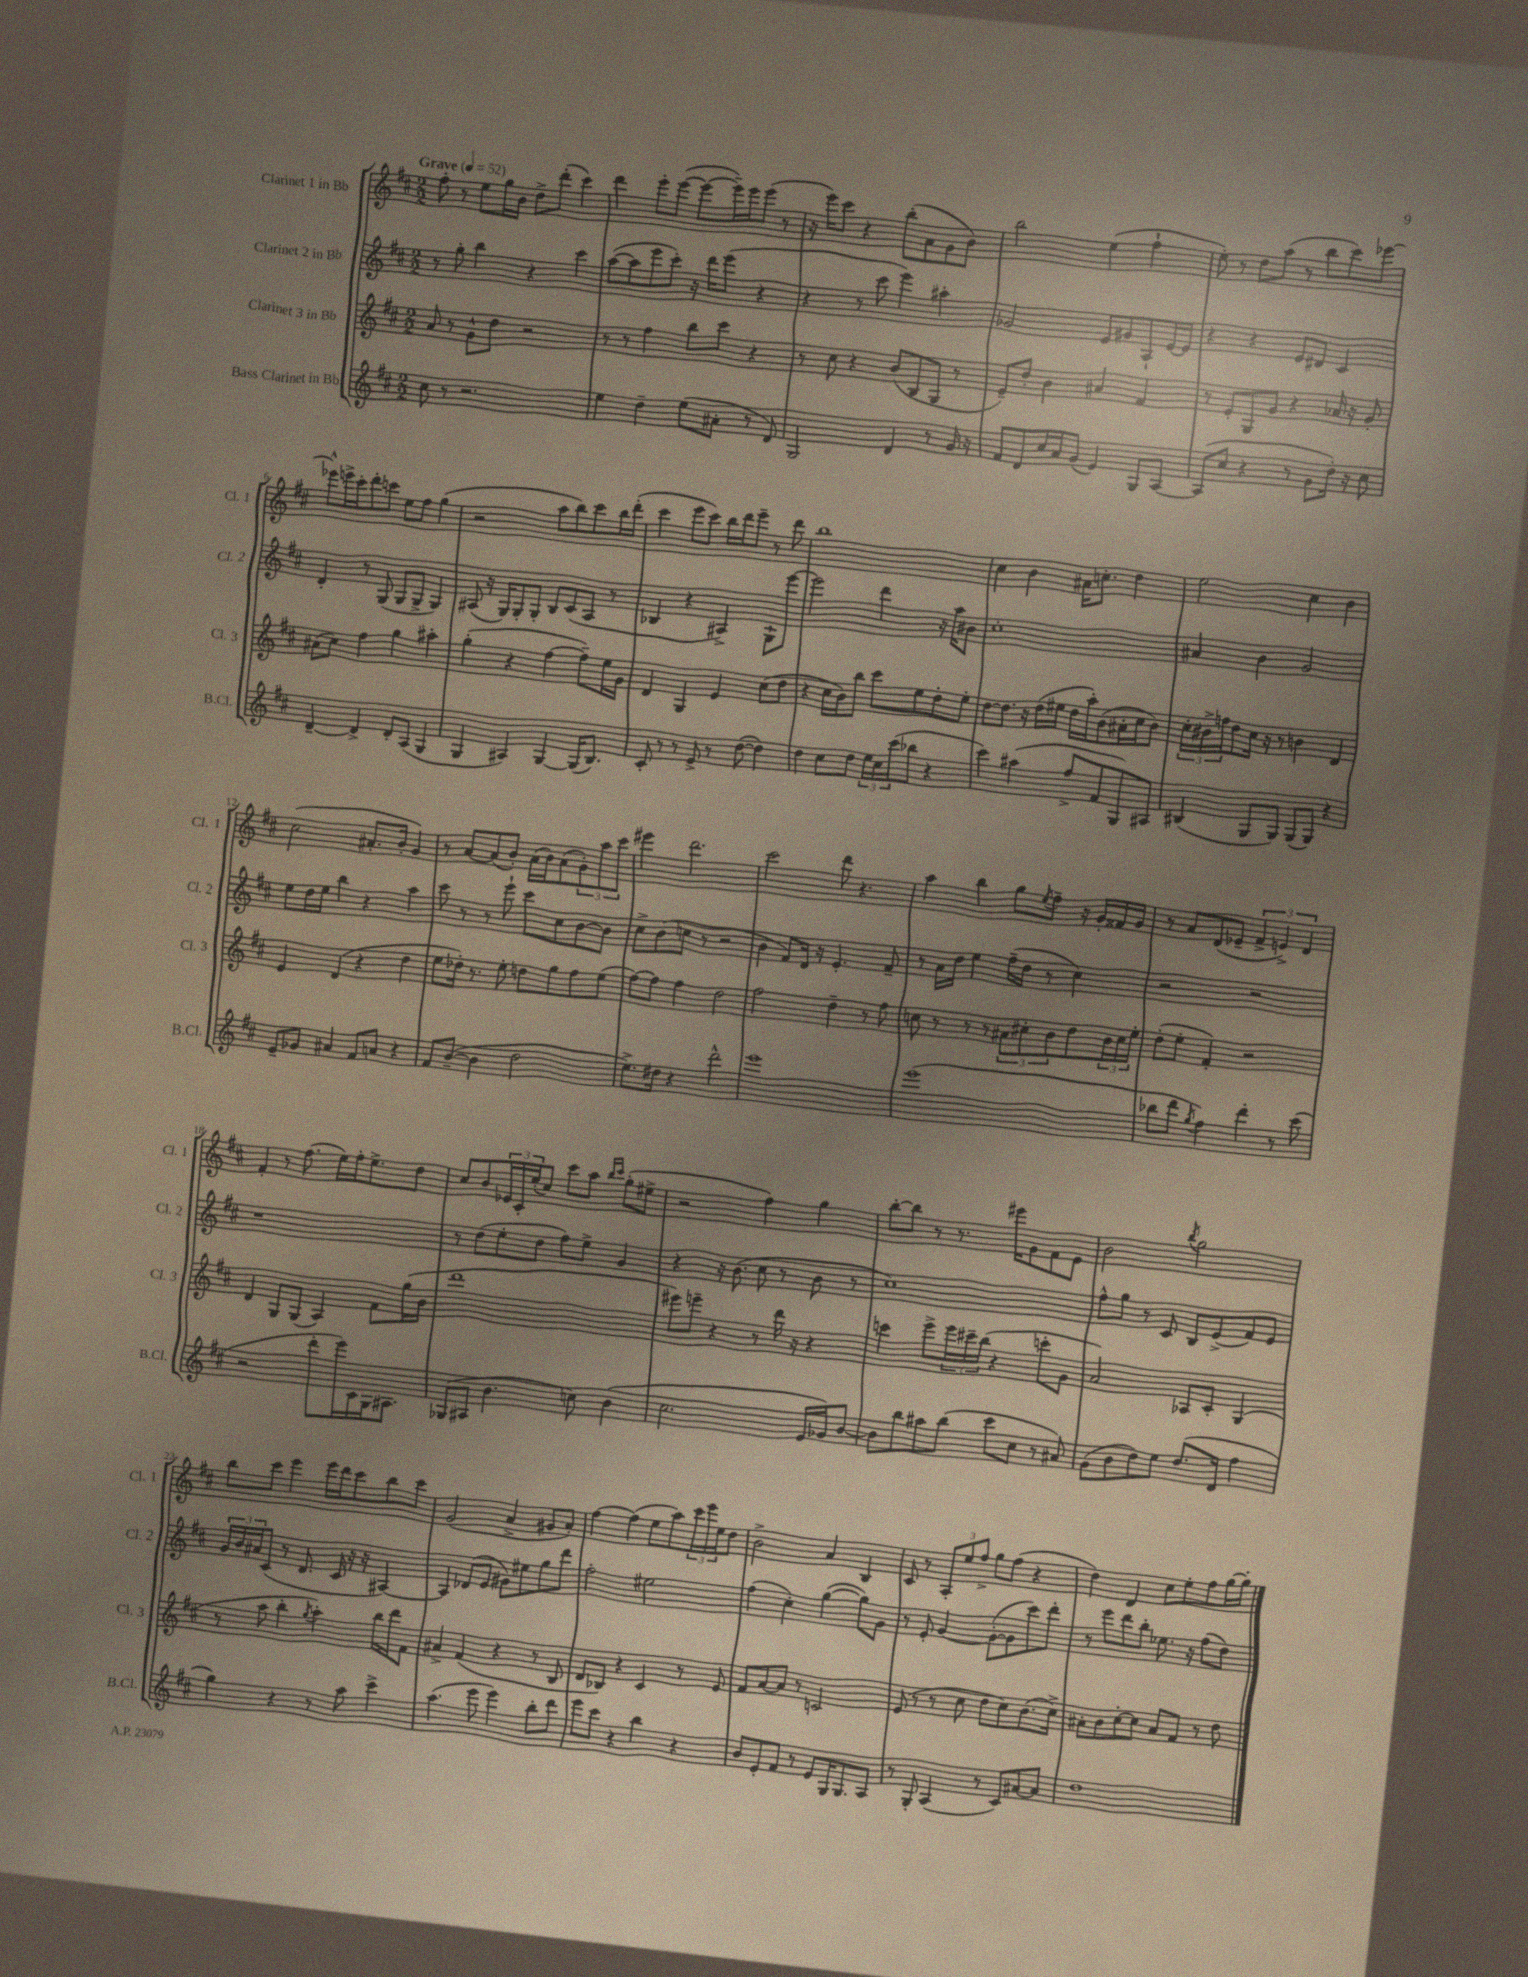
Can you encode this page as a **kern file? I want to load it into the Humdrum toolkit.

**kern	**kern	**kern	**kern
*part4	*part3	*part2	*part1
*staff4	*staff3	*staff2	*staff1
*I"Bass Clarinet in Bb	*I"Clarinet 3 in Bb	*I"Clarinet 2 in Bb	*I"Clarinet 1 in Bb
*I'B.Cl.	*I'Cl. 3	*I'Cl. 2	*I'Cl. 1
*clefG2	*clefG2	*clefG2	*clefG2
*k[f#c#]	*k[f#c#]	*k[f#c#]	*k[f#c#]
*M2/2	*M2/2	*M2/2	*M2/2
*MM52	*MM52	*MM52	*MM52
=1	=1	=1	=1
!	!	!	!LO:TX:a:B:t=Grave
8cc#\	8a/	8r	8ff#'\
8r	8r	8gg'\	8r
2.r	8g^^\L	4bb\	8ee\L
.	8dd\J	.	16gg\L
.	.	.	16b\JJ
.	2r	4r	8dd^\L
.	.	.	(8ddd'\J
.	.	4ccc#\	4ccc#\)
=2	=2	=2	=2
4ee\	8r	([8aa\L	4ddd\
.	8r	8aa\]	.
4dd~\	4ff#\	8eee\	8eee'\L
.	.	8ccc#'\J)	([8eee\J
(8ee\L	8bb\L	16r	8eee\L_
.	.	16ddd\KL	.
8a#X'\J	8ccc#\J	(8eee\J	16eee~\L])
.	.	.	16eee\J
8r	4r	4r	(8eee\J
8d/)	.	.	8r
=3	=3	=3	=3
2G/	8r	4r	16r
.	.	.	16eee\KL)
.	8cc#\	.	8ccc#\J
.	4r	8r	4r
.	.	8ccc#\	.
4d/	(8b/L	4eee\)	(8bb'\L
.	8B/	.	8a\
8r	8G/J	4aa#X'\	8g\
16g/	8r	.	8b\J)
16r	.	.	.
=4	=4	=4	=4
8f#/L	8e~/L)	2g-X/	2bb\
8d/	8dd'/J	.	.
16cc#/L	4b\	.	.
16a/J	.	.	.
(8g/J	.	.	.
4e/)	4a#X/	8e/L	(4ee\
.	.	8g#X/	.
8G/L	4f#/	8A`/	4ff#`\
[8A/J	.	[16e/L	.
.	.	16e/JJ]	.
=5	=5	=5	=5
(8A/L]	8r	4r	8ee'\)
8cc#/J	8e'/L	.	8r
4r	8G/	4r	8dd\L
.	8g/J	.	(8aa\J
8r	4r	8e/L	8r
8g\L	.	8d#X/J	8bb\L
16dd'\Jk)	16a-X/	4c#/	8ccc#\)
16r	16r	.	.
8cc#\	8g'/	.	[8eee-X\J
!!LO:LB:g=z
=6	=6	=6	=6
[4d~/	(8a#X\L	4d'/	8eee-X^^\L]
.	8cc#\J)	.	16eeen^\L
.	.	.	16ccc#'\J
4d^/]	4ff#\	8r	8ddd'\
.	.	(8G/	8cccn\J
8d'/L	4gg\	8G/L	8ee\L
(8A/J	.	8G^/J	8ff#\J
4G/	4aa#X'\	4G/)	(4gg\
=7	=7	=7	=7
4G/	(4gg'\	(8A#X/	2r
.	.	16r	.
.	.	16G/KL)	.
4A#X/)	4r	8G'/	.
.	.	8G'/J	.
[4G/	[4ff#\	8B/L	8aa\L
.	.	(8c#/	8bb\)
(16G/KL]	8ff#~\L])	8A#/J	8ccc#\
8.B/J)	.	.	.
.	16ee\L	8r	16bb\L
.	16g\JJ	.	(16ddd'\JJ
=8	=8	=8	=8
8c#'/	4d/	4B-X/	4ccc#\
8r	.	.	.
8r	4G/	4r	8eee\L
8e^/	.	.	8ccc#\J)
8r	4e/	4A#X^/)	16bb\LL
.	.	.	16ddd\J
([8dd\	.	.	8eee~\J
4dd\])	(8cc#\L	8G`\L	8r
.	8dd\J	[8eee\J	8ddd\
=9	=9	=9	=9
4dd\	4r	2eee\]	1bb
8cc#\L	16cc#\LL	.	.
.	16b\J)	.	.
8dd\J	8bb\J	.	.
24ee\LL	8ccc#\L	4ddd\	.
24cc#\	.	.	.
(24ccc#\J	.	.	.
8bb-X\J	8ee\	.	.
4r	8dd'\	16r	.
.	.	16aa\KL	.
.	8ee'\J	8b#X\J	.
=10	=10	=10	=10
4ccc#\)	[8dd\L	1cc#'	4cc#\
.	8.dd\J]	.	.
(4aa#X\	.	.	4b\
.	16r	.	.
.	(16dd\LL	.	.
.	16ee#X\JJ	.	.
8ff#^/L	16dd\LL	.	16a#X\KL
.	16aa'\J)	.	8.ccn'\J
8f#/	(8b\	.	.
8G/)	16a#X'\L	.	4dd\
.	16cc#\J	.	.
8A#X/J	8b\J)	.	.
=11	=11	=11	=11
(4B#X/	24cc#'\LL	4a#X/	2ee\
.	24b#X^\	.	.
.	24ffn\J	.	.
.	8dd\	.	.
8G/L	16cc#\Jk	4b\	.
.	16r	.	.
8G/J)	8r	.	.
(8G/L	4bn\	2g/	4cc#\
8G/J)	.	.	.
4r	4d/	.	4b\
!!LO:LB:g=z
=12	=12	=12	=12
8e~/L	4e/	8ee\L	(2cc#\
8g-X/J	.	16dd\L	.
.	.	16ee\JJ	.
4a#X/	(4d/	4bb\	.
8f#/L	4r	4r	8.a#X'/L
8an/J	.	.	.
.	.	.	16b'/Jk
4r	4dd\	4aa\	4g/)
=13	=13	=13	=13
8f#/L	8ee\L	8ccc#\	8r
([8b~/J	16dd-X'\Jk)	8r	[8a/L
.	8.r	.	.
4b\]	.	8r	(8a/]
.	8ee'\	8eee`\	8b'/J)
2dd\	8ddn\L	8ccc#\L	(16a\LL
.	.	.	16b\J)
.	8gg\	8cc#\	(8a\
.	8ff#\	[8b\	12g'\)
.	.	.	12aa\
.	(8ee\J	8b\J]	.
.	.	.	12ccc#\J
=14	=14	=14	=14
8.ee^\L)	[8ff#\L)	8cc#^\L	4eee#X\
.	8ff#\J]	(8b\	.
16dd#X\Jk	.	.	.
4r	4ff#\	8ccn\J	2.ddd\
.	.	8r	.
2ddd^^\	2dd\	2r	.
=15	=15	=15	=15
1eee	2ff#\	4b\	2ccc#\
.	.	8f#/L)	.
.	.	16d/Jk	.
.	.	16r	.
.	4dd~\	4.e'/	8ddd\
.	.	.	4.r
.	8r	.	.
.	8ff#\	8f#~/	.
=16	=16	=16	=16
(1eee	8ccn\	8r	4aa\
.	8r	16a\LL	.
.	.	16dd\JJ	.
.	8r	4ee\	4bb\
.	8r	.	.
.	12a#X\L	(16ff#~\LL	8gg\L
.	.	16dd\JJ	.
.	12cc#X'\	.	.
.	.	.	8qee/
.	.	8r	8ff#~\J
.	12b\	.	.
.	8dd\	4cc#\)	16r
.	.	.	16g'/LL
.	24b\L	.	16f##X/
.	24cc#\	.	.
.	.	.	16g/JJ
.	24ee'\JJ	.	.
=17	=17	=17	=17
8bb-X\L	(8dd'\L	2r	8r
8ddd\J	8ee'\J	.	8a/L
8qgg/	.	.	.
4ff#\)	4f#'/)	.	(8d/
.	.	.	8e-X~/J
4ddd'\	2r	2r	6f#^/
.	.	.	6en^/)
8r	.	.	.
.	.	.	6d/
(8ccc#\	.	.	.
!!LO:LB:g=z
=18	=18	=18	=18
2r	4d/	1r	4f#'/
.	8G/L	.	8r
.	(8G/J	.	(8.ff#\
8ddd'\L	4A/)	.	.
.	.	.	16ee\LL)
16eee\L)	.	.	16ff#'\J
16c#\	.	.	8.ee^\
16G\J	8f#\L	.	.
8.A#X\J	.	.	.
.	(16gg\L	.	8dd\J
.	16b\JJ	.	.
=19	=19	=19	=19
(8G-X/L	1ddd	8r	8cc#/L
8A#X/J	.	(8dd\L	8b/
4.b\	.	8ee'\	24e-X/L
.	.	.	24c#'/
.	.	.	(24ee'/J
.	.	8dd\J	8cc#/J)
.	.	8ff#\L)	8ccc#\L
8ccn\)	.	8ee^\J	8aa\J
.	.	.	16qqbb/LL
.	.	.	16qqccc#/JJ
(4b\	.	4g/	(8gg'\L
.	.	.	8ee#X^\J
=20	=20	=20	=20
2.cc#\	8eee#X\L)	4r	2r
.	8eeen~\J	.	.
.	4r	16r	.
.	.	(8.b\	.
.	8r	8cc#\	4ff#\)
.	16ddd\	8r	.
.	16r	.	.
16e/LL	4r	8b\	4gg\
16g-X/J)	.	.	.
[8b/J	.	8r	.
=21	=21	=21	=21
8b\L]	4cccn\	1cc#)	[8bb'\L
8bb\	.	.	8bb\J]
8aa#X\	8eee^\L	.	8r
(8bb\J	24eee\L	.	8.r
.	24ccc#X~\	.	.
.	(24bb\JJ	.	.
8ccc#\L	4r	.	.
.	.	.	16eee#X\KL
8cc#\J	.	.	8g\
8r	8cccn'\L	.	8f#\
8a#X/)	8g\J	.	8e\J
=22	=22	=22	=22
(8g\L	2a/)	8ff#^^\L	2b\
8b\	.	8gg\J	.
8dd\)	.	8r	.
8ee\J	.	8c#/	.
.	.	.	8qbb/
(8.dd/L	8A-X/L	8B/L	2gg\
.	8c#'/J	(8e^/	.
16d/Jk	.	.	.
4ff#\	(4G/	8f#/)	.
.	.	8e/J	.
!!LO:LB:g=z
=23	=23	=23	=23
4gg\)	8r	24g/LL	8bb\L
.	.	24b/	.
.	.	24a#X/J	.
.	8aa\	(8c#/J	8ccc#\J
4r	4bb'\	8r	4eee\
.	.	8.d/	.
.	8qgg/	.	.
8r	4aa'\)	.	16eee\LL
.	.	16c#/	16ddd\J
8aa\	.	16r	8ccc#\
.	.	16r	.
4ccc#^\	16bb\LL	[4A#X/)	8bb\
.	16ddd\J	.	.
.	8f#\J	.	8ccc#\J
=24	=24	=24	=24
(4.aa\	4a#X^/	4A#/]	(2g/
.	(4f#/	(8d-X/L	.
8eee\	.	8e/J	.
4eee\)	4r	8g#X\L)	4a^/
.	.	8ee#X\	.
8bb'\L	8r	8gg\	8g#X/L
8ddd\J	8B/	8ddd\J	8a'/J)
=25	=25	=25	=25
8eee\L	8d/L	2ff#'\	[4ff#\
8ccc#\J	8B-X/J)	.	.
4r	4r	.	(4ff#\]
4bb\	4c#/	2ee#X\	8ee\L
.	.	.	8aa\)
4r	8r	.	24ccc#\L
.	.	.	24eee\
.	.	.	24ee\J
.	8e/	.	8dd\J
=26	=26	=26	=26
8b/L	8f#/L	(4ff#\	2b^\
8e'/	[8a/	.	.
8f#/J	8a/J]	4cc#'\)	.
8r	8r	.	.
8e/L	2cn/	([4gg\	4a/
16G/K	.	.	.
8.G/	.	.	.
.	.	8gg\L])	4B/
8A/J	.	8g\J	.
=27	=27	=27	=27
8r	(8e/	8r	8c#/
8G'/	8r	8e'/	8r
(4A/	8r	[4g/	12A'/L
.	.	.	12ee/
.	8cc#\	.	.
.	.	.	12ff#^/J
8r	8dd\L	(8g'\L_	8gg\L
8c#/L)	8cc#\)	8g\]	(8ff#\J
[8a#X/	(8.b\	8ccc#\)	4r
8a#/J]	.	8ddd'\J	.
.	16cc#^\Jk)	.	.
=28	=28	=28	=28
1dd	8a#X'\L	8r	4dd\)
.	8b\	8eee\L	.
.	[8cc#'\	8ddd\	4d/
.	8cc#\J]	8bb'\J	.
.	8a#/L	8.ee-X\	8cc#\L
.	8f#/J	.	8ee'\
.	.	16r	.
.	8r	(8ff#\L	8ff#\
.	8dd\	8dd\J)	[16gg\L
.	.	.	16gg'\JJ]
==	==	==	==
*-	*-	*-	*-
